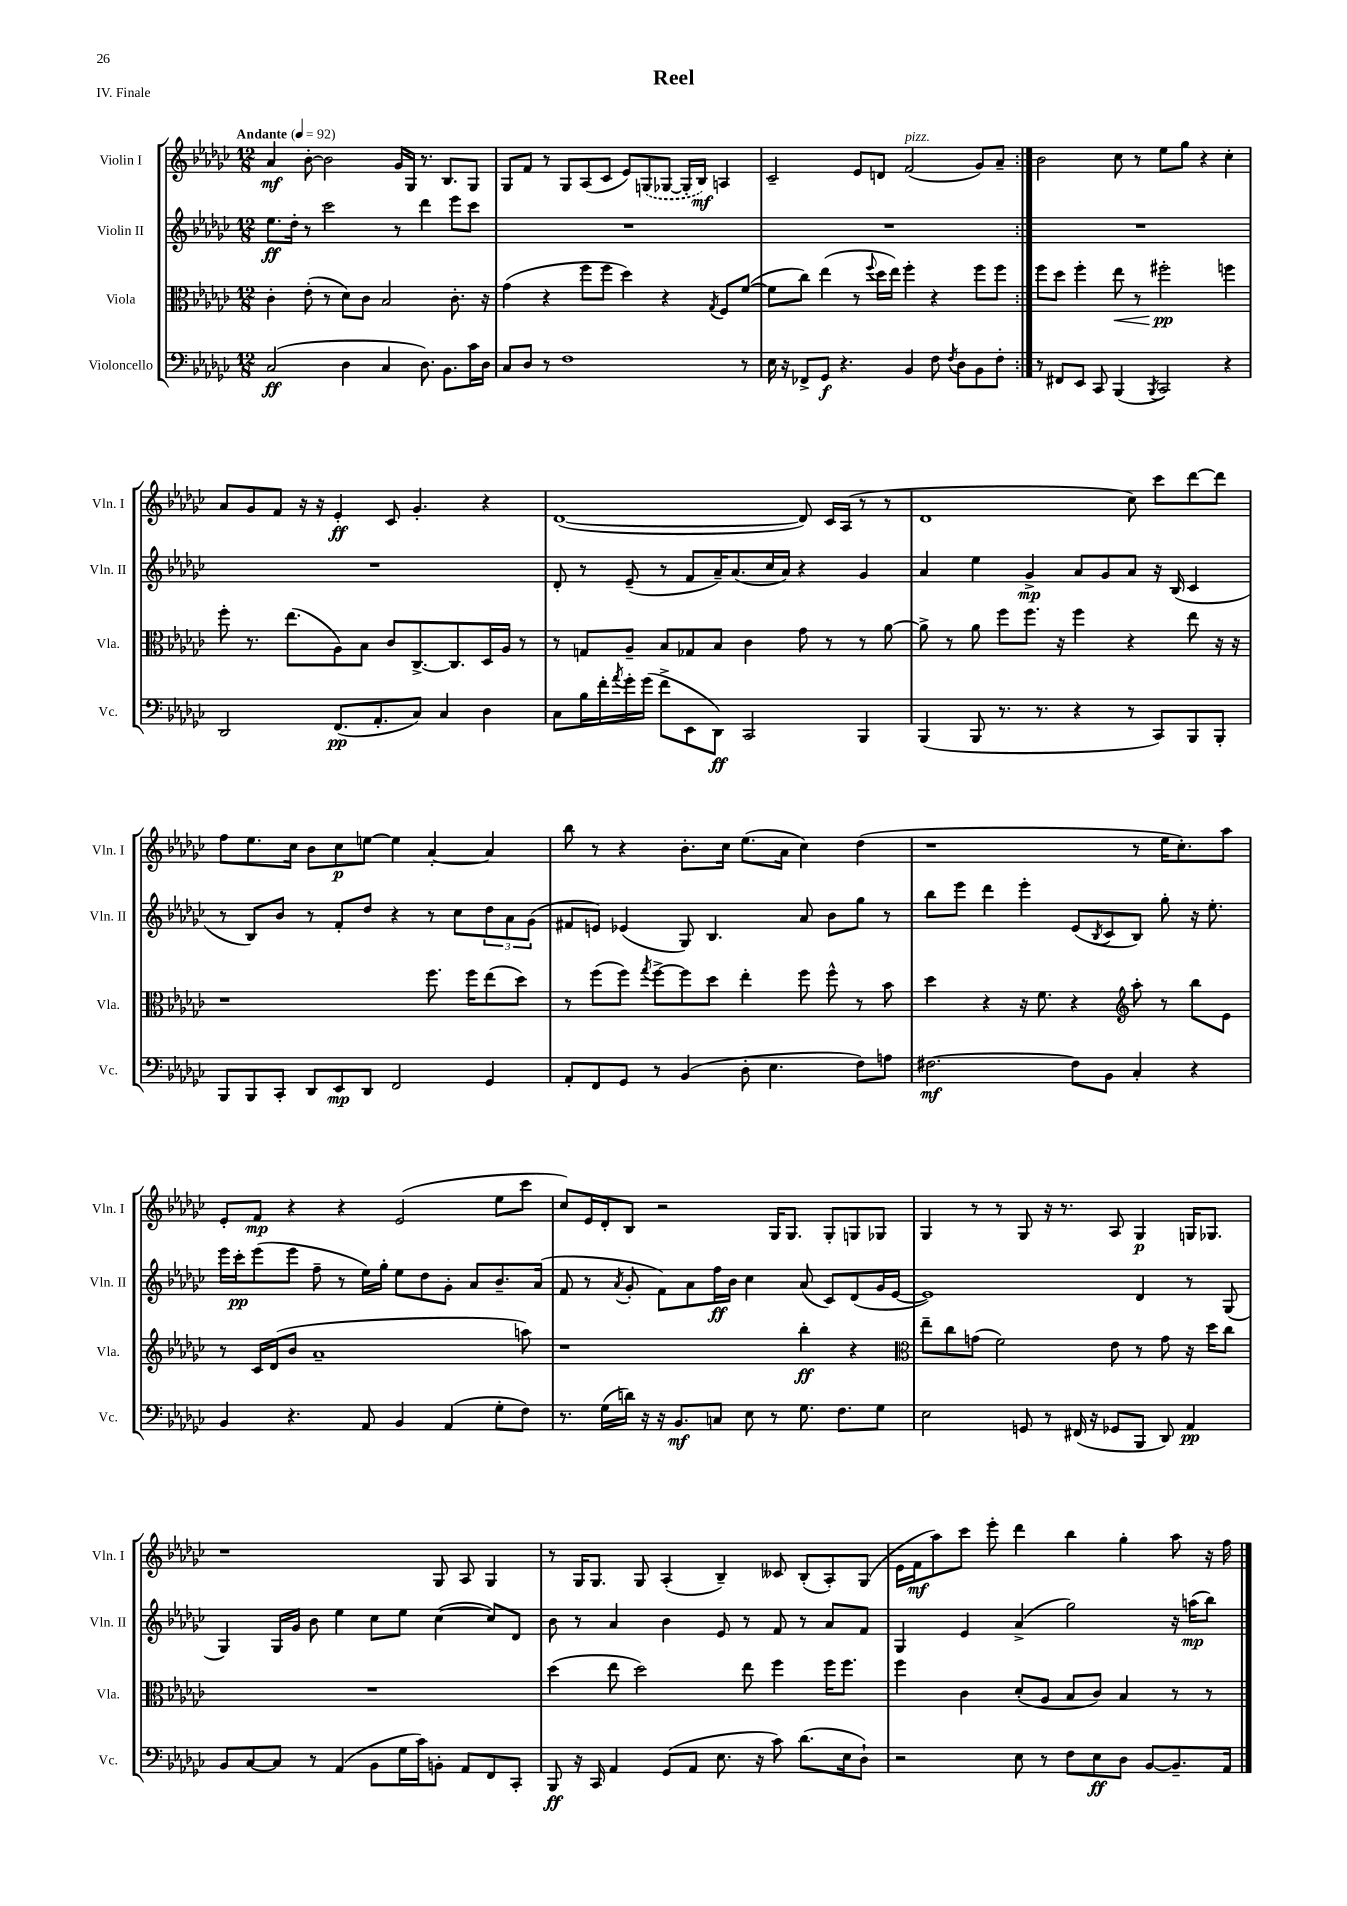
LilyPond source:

\header { title = "Reel" piece = "IV. Finale" }
<<
\new StaffGroup <<
\new Staff = "s0" \with { instrumentName = "Violin I" shortInstrumentName = "Vln. I" } {
    \clef treble \key ges \major \numericTimeSignature \time 12/8 \tempo "Andante" 4 = 92
    \repeat volta 2 { aes'4\mf bes'8~-. bes'2 ges'16 ges16 r8. bes8. ges8 |
    ges8 f'8 r8 ges8 aes8( ces'8 ees'8) \once \slurDashed g8( ges8~ ges16-. bes16\mf) a4 |
    ces'2-- ees'8 d'8 f'2^\markup { \italic "pizz." }( ges'8) aes'8-- | }
    bes'2 ces''8 r8 ees''8 ges''8 r4 ces''4-. |
    aes'8 ges'8 f'8 r16 r16 ees'4-.\ff ces'8 ges'4.-. r4 |
    des'1~( des'8) ces'16 aes16( r8 r8 |
    des'1 ces''8) ces'''8 des'''8~ des'''8 |
    f''8 ees''8. ces''16 bes'8 ces''8\p e''8~ e''4 aes'4~-. aes'4 |
    bes''8 r8 r4 bes'8.-. ces''16 ees''8.( aes'16 ces''4) des''4( |
    r1 r8 ees''16 ces''8.-.) aes''8 |
    ees'8-. f'8\mp r4 r4 ees'2( ees''8 ces'''8 |
    ces''8) ees'16 des'16-. bes8 r2 ges16 ges8. ges8-. g8 ges8 |
    ges4 r8 r8 ges8 r16 r8. aes8 ges4\p g16 ges8. |
    r1 ges8 aes8 ges4 |
    r8 ges16 ges8. ges8 aes4-.( bes4--) ceses'8 bes8-.( aes8-.) ges8( |
    ees'16 f'16\mf aes''8) ces'''8 ees'''8-. des'''4 bes''4 ges''4-. aes''8 r16 f''16 \bar "|." |
}
\new Staff = "s1" \with { instrumentName = "Violin II" shortInstrumentName = "Vln. II" } {
    \clef treble \key ges \major \numericTimeSignature \time 12/8
    \repeat volta 2 { ees''8.\ff des''16-. r8 ces'''2 r8 des'''4 ees'''8 ces'''8 |
    R1. |
    R1. | }
    R1. |
    R1. |
    des'8-. r8 ees'8--( r8 f'8 aes'16--) aes'8.( ces''16 aes'16) r4 ges'4 |
    aes'4 ees''4 ges'4->\mp aes'8 ges'8 aes'8 r16 bes16( ces'4 |
    r8 bes8) bes'8 r8 f'8-. des''8 r4 r8 ces''8 \tuplet 3/2 { des''8 aes'8 ges'8( } |
    fis'8 e'8) ees'4( ges8) bes4. aes'8 bes'8 ges''8 r8 |
    bes''8 ees'''8 des'''4 ees'''4-. ees'8( \acciaccatura { bes8 } ces'8 bes8) ges''8-. r16 ees''8.-. |
    ees'''16 ces'''16-.\pp ees'''8( ees'''8 f''8-- r8 ees''16) ges''16-. ees''8 des''8 ges'8-. aes'8 bes'8.-- aes'16( |
    f'8 r8 \acciaccatura { aes'8 } ges'8-. f'8) aes'8 f''16\ff bes'16 ces''4 aes'8( ces'8) des'8( ges'16 ees'16~ |
    ees'1) des'4 r8 ges8( |
    ges4) ges16 ges'16 bes'8 ees''4 ces''8 ees''8 ces''4~( ces''8) des'8 |
    bes'8 r8 aes'4 bes'4 ees'8 r8 f'8 r8 aes'8 f'8 |
    ges4 ees'4 aes'4->( ges''2) r16 a''16\mp( bes''8) \bar "|." |
}
\new Staff = "s2" \with { instrumentName = "Viola" shortInstrumentName = "Vla." } {
    \clef alto \key ges \major \numericTimeSignature \time 12/8
    \repeat volta 2 { ces'4-. ees'8-.( r8 des'8) ces'8 bes2 ces'8.-. r16 |
    ges'4( r4 f''8 f''8 des''4) r4 \acciaccatura { ges8 } f8 f'8~( |
    f'8 ces''8) ees''4( r8 \appoggiatura { f''8 } des''16 ees''16) f''4-. r4 f''8 f''8 | }
    f''8 des''8 f''4-. ees''8\< r8 fis''2-.\pp\! f''4 |
    f''8-. r8. ees''8.( aes8) bes8 ces'8 ces8.~-> ces8. des16 aes16 r8 |
    r8 g8 aes8-- bes8 ges8 bes8 ces'4 ges'8 r8 r8 aes'8~ |
    aes'8-> r8 aes'8 f''8 f''8. r16 f''4 r4 ees''8 r16 r16 |
    r1 f''8. f''16 ees''8( des''8) |
    r8 f''8( f''8) \acciaccatura { ges''8 } f''8~-> f''8 des''8 ees''4-. f''8 f''8-^ r8 bes'8 |
    des''4 r4 r16 f'8. r4 \clef treble aes''8-. r8 bes''8 ees'8 |
    r8 ces'16 des'16( bes'8 aes'1-- a''8) |
    r1 bes''4-.\ff r4 |
    \clef alto ees''8-- ces''8 g'8( f'2) ees'8 r8 g'8 r16 des''16 ces''8 |
    R1. |
    des''4( ees''8 des''2) ees''8 f''4 f''16 f''8. |
    f''4 ces'4 des'8-.( aes8 bes8 ces'8) bes4 r8 r8 \bar "|." |
}
\new Staff = "s3" \with { instrumentName = "Violoncello" shortInstrumentName = "Vc." } {
    \clef bass \key ges \major \numericTimeSignature \time 12/8
    \repeat volta 2 { ces2\ff( des4 ces4 des8.) bes,8. ces'16 des16 |
    ces8 des8 r8 f1 r8 |
    ees16 r16 fes,8-> ges,8\f r4. bes,4 f8 \acciaccatura { f8 } des8 bes,8 f8-. | }
    r8 fis,8 ees,8 ces,8 bes,,4( \acciaccatura { bes,,8 } ces,2) r4 |
    des,2 f,8.\pp( aes,8.-. ces8) ces4 des4 |
    ces8 bes16 f'16-. \acciaccatura { aes'8 } ges'16-. ges'16( f'8-> ees,8 des,8\ff) ces,2 bes,,4 |
    bes,,4( bes,,8 r8. r8. r4 r8 ces,8) bes,,8 bes,,8-. |
    bes,,8 bes,,8 ces,8-. des,8 ees,8\mp des,8 f,2 ges,4 |
    aes,8-. f,8 ges,8 r8 bes,4( des8-. ees4. f8) a8 |
    fis2.~\mf fis8 bes,8 ces4-. r4 |
    bes,4 r4. aes,8 bes,4 aes,4( ges8-. f8) |
    r8. ges16( d'16) r16 r16 bes,8.\mf c8 ees8 r8 ges8. f8. ges8 |
    ees2 g,8 r8 fis,16( r16 ges,8 bes,,8 des,8) aes,4\pp |
    bes,8 ces8~ ces8 r8 aes,4( bes,8 ges16 ces'16) b,8-. aes,8 f,8 ces,8-. |
    bes,,8\ff r16 ces,16 aes,4 ges,8( aes,8 ees8. r16 ces'8) des'8.( ees16 des8-!) |
    r2 ees8 r8 f8 ees8\ff des8 bes,8~ bes,8.-- aes,16 \bar "|." |
}
>>
>>
\layout { \context { \Score \remove "Bar_number_engraver" } }
